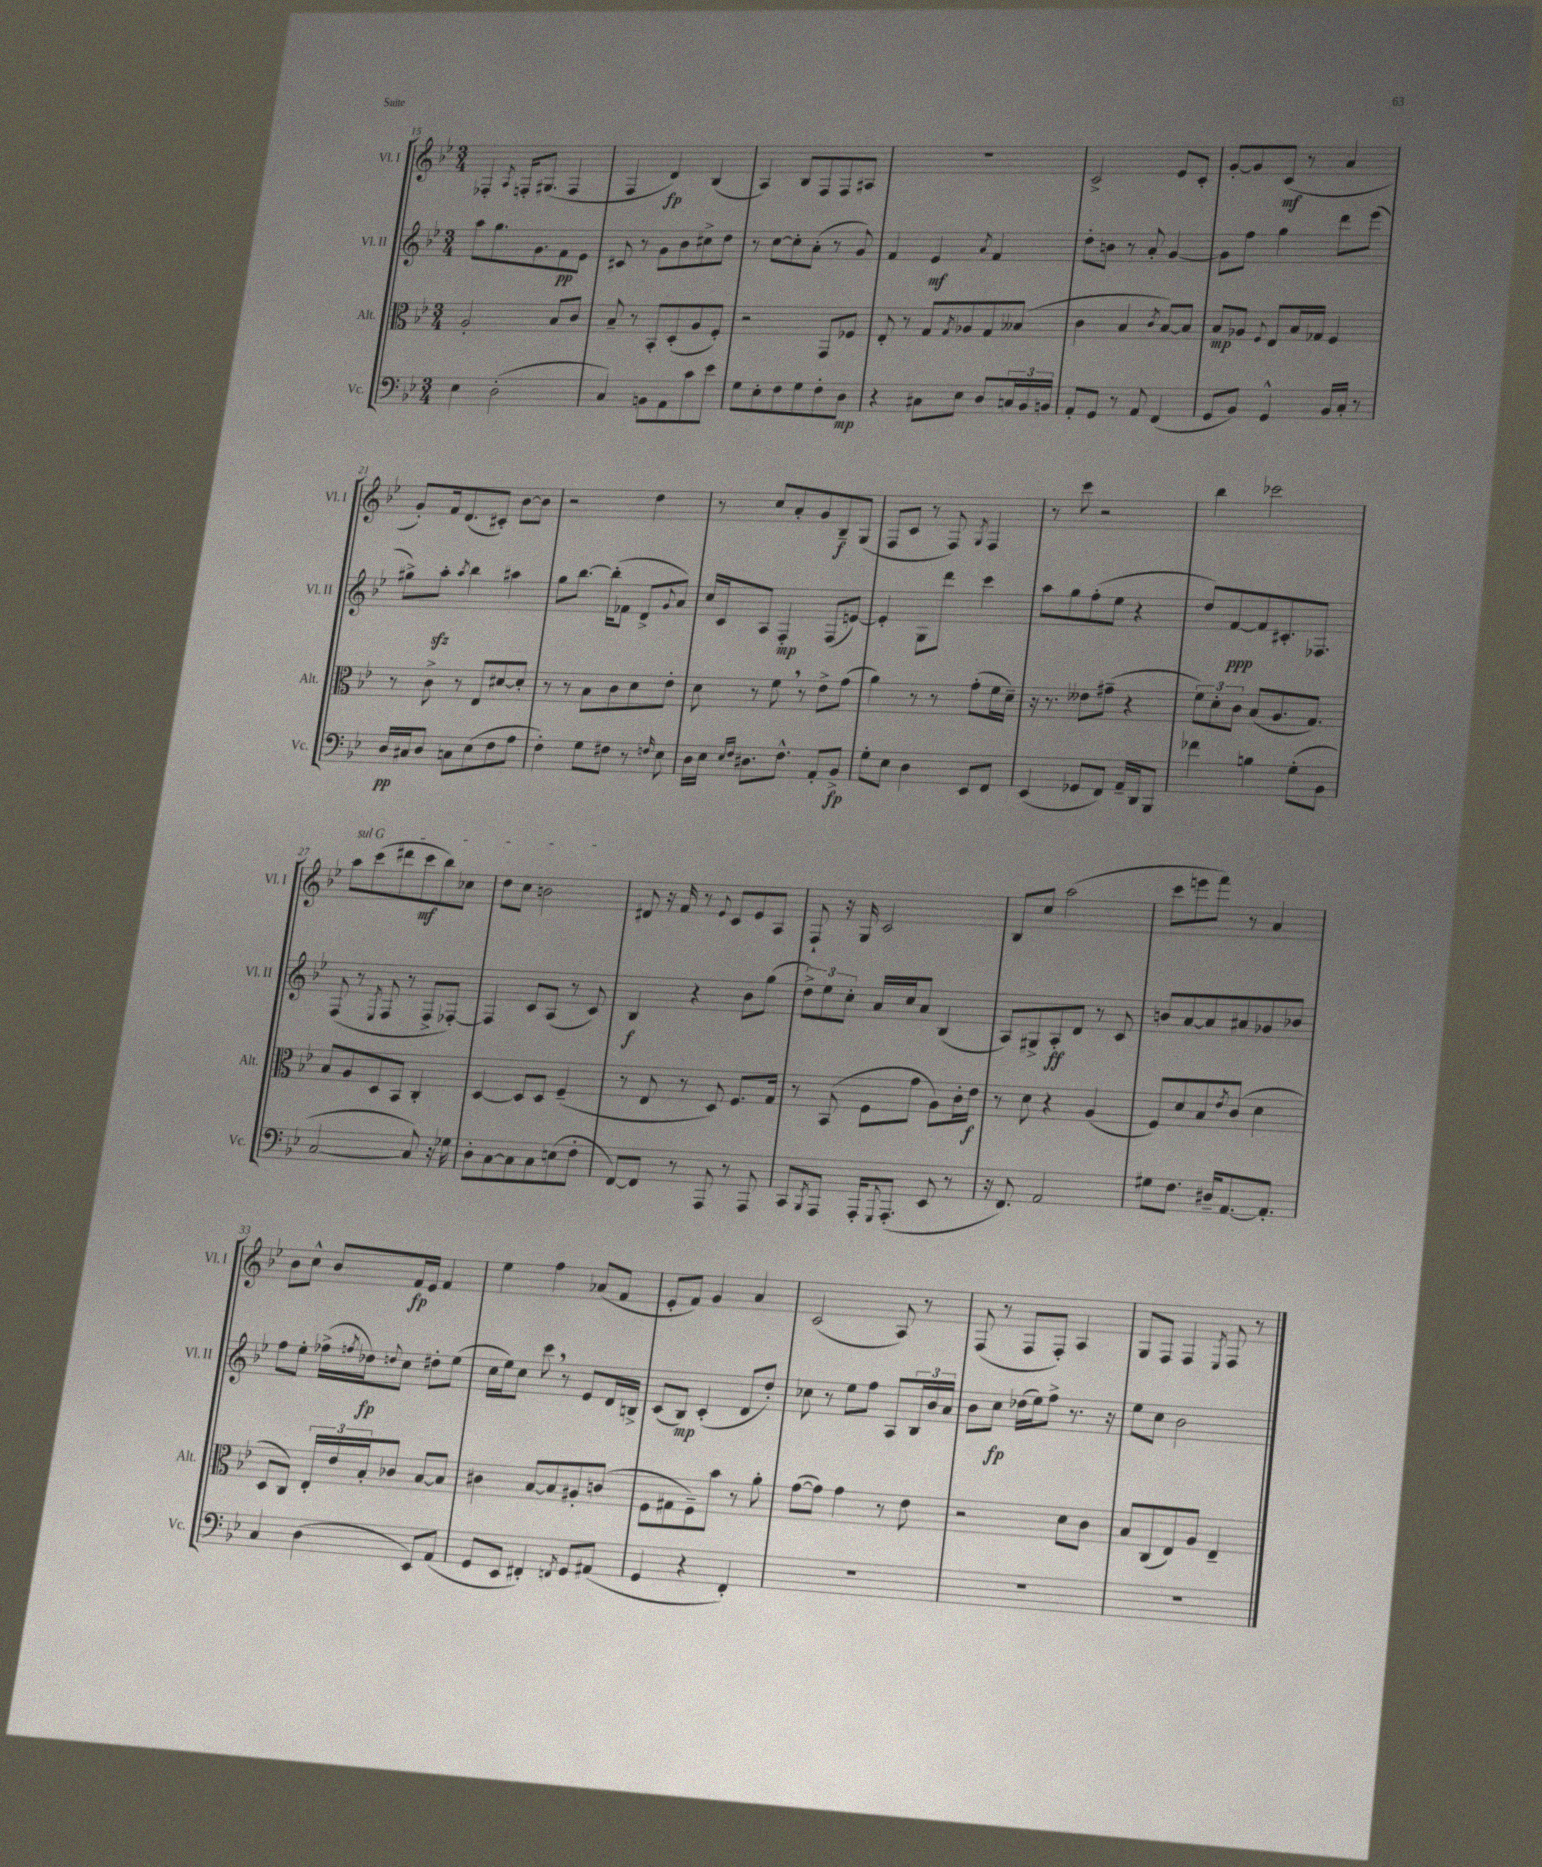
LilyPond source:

<<
\new StaffGroup <<
\new Staff = "s0" \with { instrumentName = "Vl. I" shortInstrumentName = "Vl. I" } {
    \clef treble \key bes \major \numericTimeSignature \time 3/4
    fes4-. \acciaccatura { a8 } f16-. gis8.( f4 |
    f4 d'4\fp) bes4( |
    a4) bes8 f8 f8 ais8 |
    r2. |
    c'2-> ees'8 c'8-. |
    g'8~-. g'8 c'8\mf( r8 a'4 |
    g'8-.) f'16 d'8.( cis'8-.) bes'8~ bes'8 |
    r2 d''4 |
    r8 c''8 a'8-. g'8 bes8--\f g8( |
    f8 c'8 r8 f8) \acciaccatura { g8 } f4 |
    r8 c'''8 r2 |
    bes''4 ces'''2 |
    \once \override TextSpanner.bound-details.left.text = \markup { \italic "sul G" } a''8\startTextSpan c'''8( dis'''8 c'''8\mf bes''8) ces''8 |
    d''8 c''8 b'2\stopTextSpan |
    dis'8 r16 f'16 r8 \appoggiatura { ees'8 } c'8 ees'8 a8 |
    f8-! r16 g16 c'2 |
    bes8 c''8 a''2( |
    c'''8 e'''8 f'''8) r8 a'4 |
    bes'8 c''8-^ bes'8 f'16\fp ees'16 f'4 |
    ees''4 f''4 aes'8( f'8 |
    ees'8-. f'8) g'4 a'4 |
    c'2( a8) r8 |
    f8( r8 f8 f8-.) a4 |
    g8 f8 f4 \acciaccatura { ees8 } f8 r8 \bar "|." |
}
\new Staff = "s1" \with { instrumentName = "Vl. II" shortInstrumentName = "Vl. II" } {
    \clef treble \key bes \major \numericTimeSignature \time 3/4
    a''8 g''8. g'8. f'8\pp ees'8 |
    cis'8 r8 g'8 bes'8 cis''8-> d''8 |
    r8 c''8~ c''8-. a'8-.( r8 g'8) |
    f'4 ees'4\mf \acciaccatura { a'8 } f'4 |
    d''8-. b'8 r8 a'8-. g'4~ |
    g'8 f''8 g''4 d'''8 ees'''8( |
    gis''8->) a''8-.\sfz \acciaccatura { a''8 } bes''4 ais''4 |
    g''8 bes''8.~ bes''16-.( fes'8 d'8-> \appoggiatura { g'8 } a'8) |
    c''16 c'16 a8 f4-.\mp f8( e'8~) |
    e'4-. g8 d'''8 c'''4 |
    a''8 g''8 f''8-.( ees''8 r4 |
    d''8) f'8~\ppp f'8 cis'8.-. fes8. |
    f8( r8 \acciaccatura { ees8 } f8 r8 f8-> fes8~-.) |
    fes4 c'8 a8( r8 c'8) |
    bes4\f r4 bes'8 g''8( |
    \tuplet 3/2 { d''8->) ees''8 c''8-. } a'16 c''16 a'8 bes4( |
    a8) gis8-> a8-.\ff d'8 r8 c'8 |
    b'8 a'8~ a'8 ais'8 ges'8 bes'8 |
    f''8 ees''8-. fes''16->( \acciaccatura { f''8 } des''16\fp) \appoggiatura { d''8 } c''8 dis''8-. ees''8( |
    c''16 ees''16) c''8 c'''8 \breathe r8 ees'8 d'16 b16-> |
    c'8( bes8\mp) c'4-.( d'8 d''8-.) |
    ces''8 r8 ees''8 f''8 a8 \tuplet 3/2 { bes16 bes'16 a'16 } |
    bes'8 c''8\fp des''16( ees''16) f''8-> r8. r16 |
    ees''8 c''8 bes'2 \bar "|." |
}
\new Staff = "s2" \with { instrumentName = "Alt." shortInstrumentName = "Alt." } {
    \clef alto \key bes \major \numericTimeSignature \time 3/4
    a2-. bes8 c'8 |
    bes8-- r8 bes,8-. d8-.( a8 f8-.) |
    r2 g,8 fes8 |
    ees8-. r8 g8 \acciaccatura { g8 } aes8 g8 beses8( |
    c'4 bes4 \acciaccatura { c'8 } bes8~) bes8 |
    bes8\mp aes8 \appoggiatura { f8 } ees8 bes16 ges16 f4 |
    r8 c'8-> r8 ees8 dis'8~ dis'8-. |
    r8 r8 bes8 c'8 d'8 ees'8-. |
    d'8 r8 f'8 \breathe r8 ees'8-> g'8( |
    a'4) r8 r8 g'8-.( f'16 d'16--) |
    r16 r8. eeses'8 gis'8--( r4 |
    \tuplet 3/2 { f'8) d'8-. c'8 } bes8( a8. g8.) |
    bes8 a8 d8 bes,8 c4-. |
    d4~ d8 d8 f4--( |
    r8 ees8 r8 d8) f8. g16 |
    r8 bes,8( f8 g'8 a8) c'16-. ees'16\f |
    r8 d'8 r4 a4( |
    f8) d'8 bes8 \acciaccatura { ees'8 } c'8( d'4 |
    d8 c8) \tuplet 3/2 { ees16-. ees'16 bes16-. } ces'8 bes8~ bes8 |
    cis'4 bes8~ bes8 ais8-. c'8( |
    f8 gis8 f8--) bes'8 r8 a'8-. |
    g'8~( g'8) g'4 r8 ees'8 |
    r2 d'8 c'8 |
    bes8 c8( ees8) a8 ees4-- \bar "|." |
}
\new Staff = "s3" \with { instrumentName = "Vc." shortInstrumentName = "Vc." } {
    \clef bass \key bes \major \numericTimeSignature \time 3/4
    ees4 d2-.( |
    c4) b,8 a,8 c'8 ees'8 |
    g8 ees8-. f8 g8 f8-. d8\mp |
    r4 cis8 ees8 d8 \tuplet 3/2 { c16 bes,16 b,16 } |
    a,8-. g,8 r8 a,8 f,4( |
    g,8 bes,8) g,4-^ bes,16 c16-. r8 |
    d16\pp cis16 d8 c8 ees8( f8 a8 |
    f4-.) g8 fis8 r8 \grace { f16 } ees8 |
    d16 ees16 \grace { ees16 f16 } dis8. f8.-^ a,8-. bes,8->\fp |
    g8-. ees8 d4 ees,8 f,8 |
    ees,4( ges,8 f,8) a,16-- d,16 bes,,8 |
    fes'4 b4 g8-.( bes,8 |
    c2~ c8) r16 ges16 |
    d8-. c8~ c8 c8 e8( f8-. |
    f,8~) f,8 r8 a,,8 r8 a,,8 |
    c,8 \acciaccatura { bes,,8 } a,,8 a,,16-. \appoggiatura { g,,8 } a,,8.-.( ees,8 r8 |
    r16 f,8.) a,2 |
    gis8 f8. dis16-- a,8.~ a,8.-. |
    c4 d4( ees,8) a,8( |
    g,8 ees,8 fis,4-.) \acciaccatura { f,8 } g,8 ais,8( |
    g,4 r4 f,4-.) |
    R2. |
    R2. |
    R2. \bar "|." |
}
>>
>>
\layout { \context { \Score currentBarNumber = #15 } }
